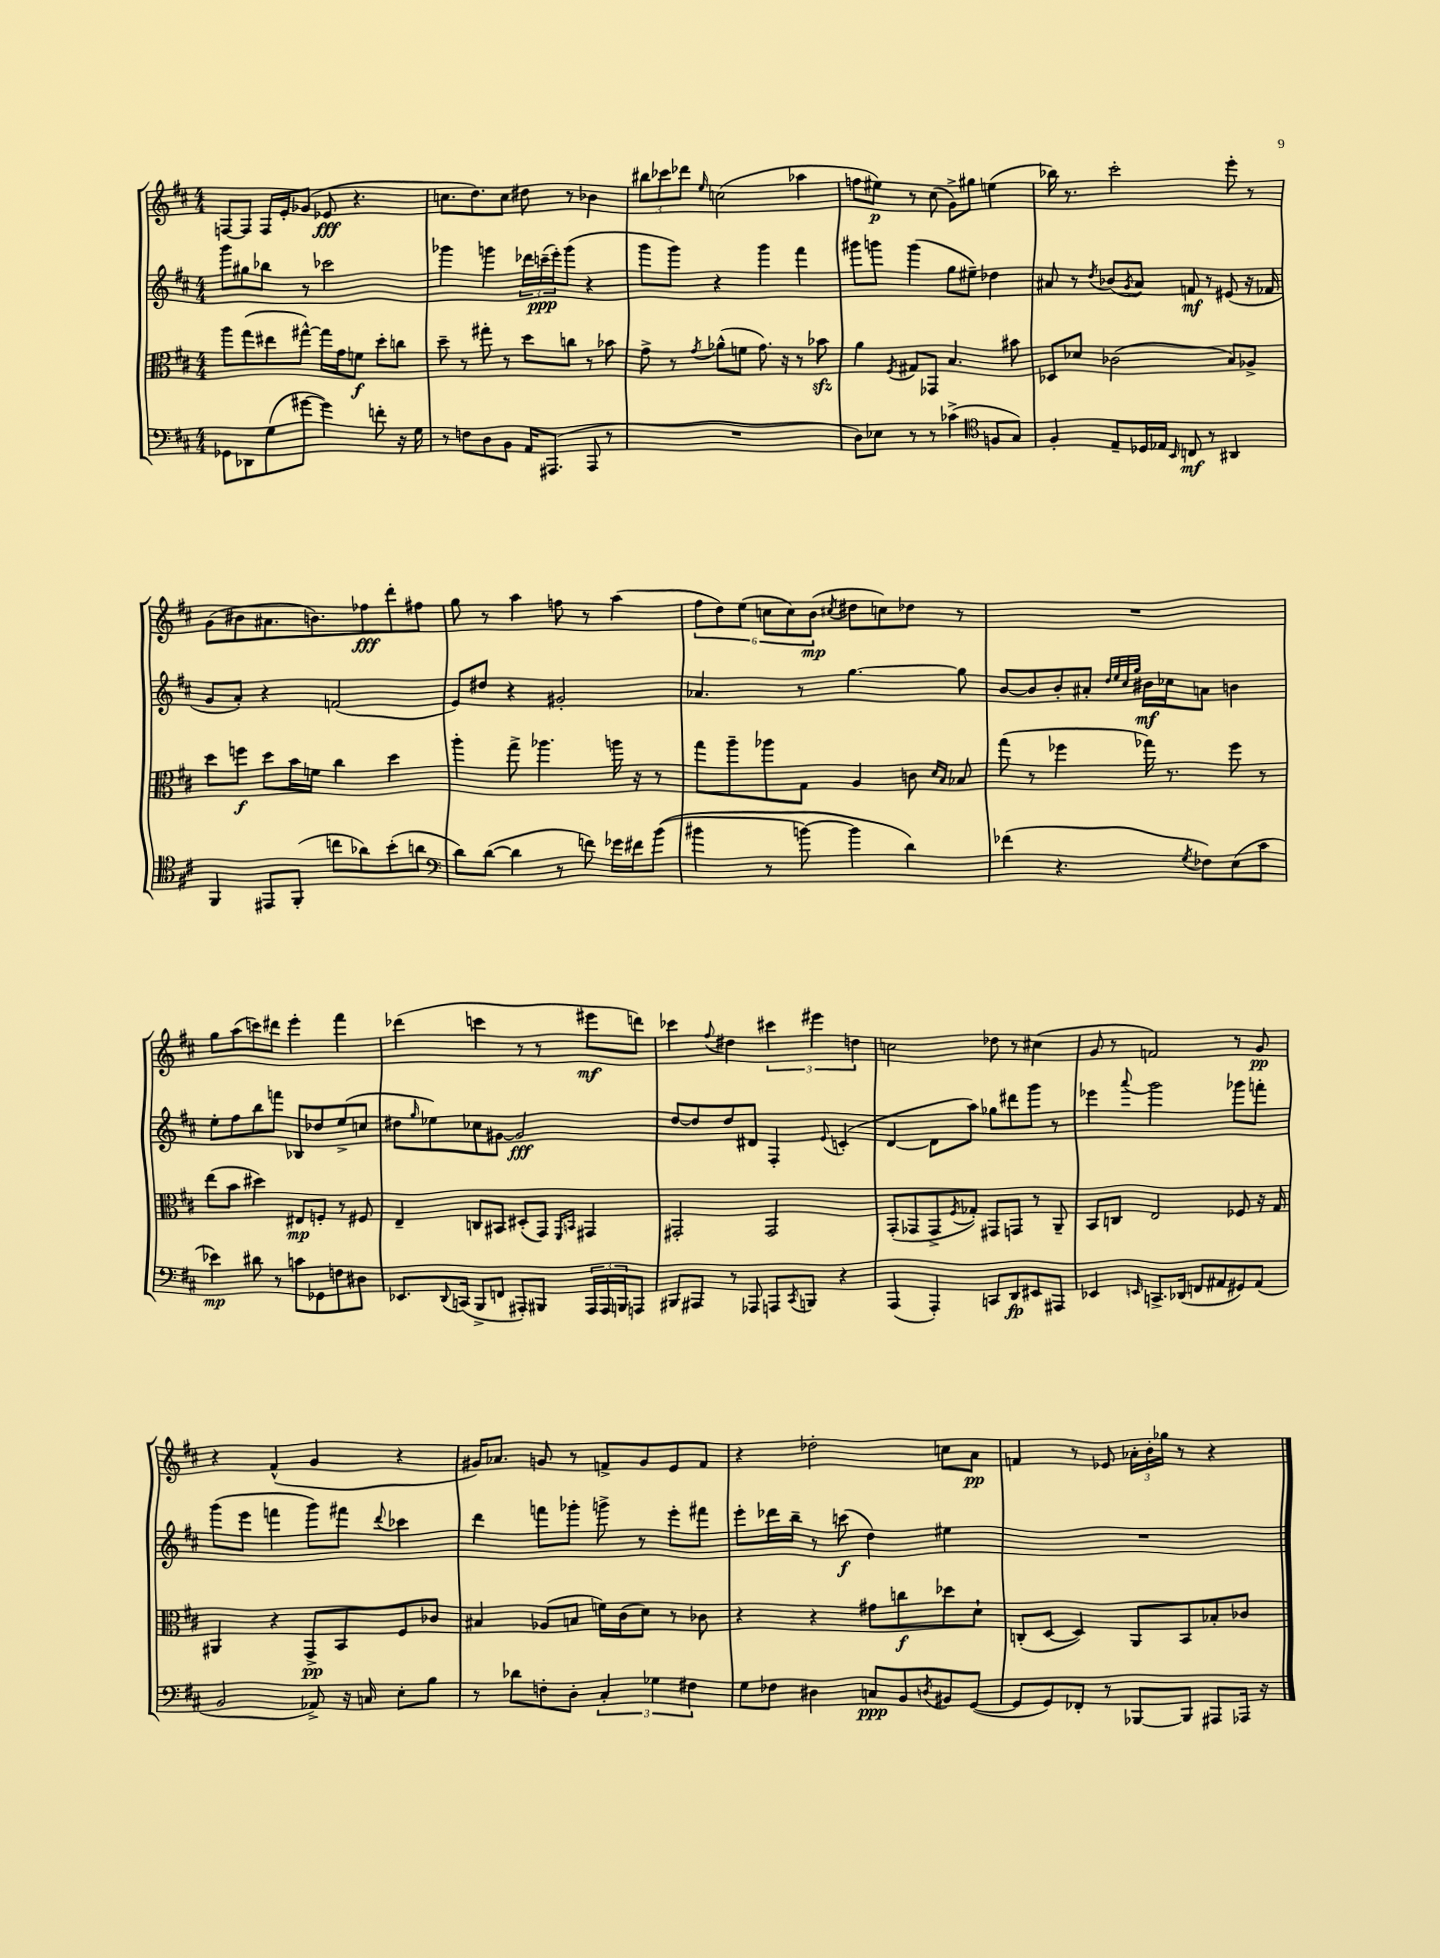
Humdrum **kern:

**kern	**kern	**kern	**kern
*staff4	*staff3	*staff2	*staff1
*clefF4	*clefC3	*clefG2	*clefG2
*k[f#c#]	*k[f#c#]	*k[f#c#]	*k[f#c#]
*M4/4	*M4/4	*M4/4	*M4/4
8GG-	8aa	8ggg	[8F
8DD-	(8gg	8gg#	8F]
(8G	8ee#	8bb-	16F
.	.	.	16e'
[8g#	[8gg#^^)	8r	(8g-
4g#])	16gg#]	2ccc-	8e-
.	16g	.	.
.	8f	.	4.r
8f'	8dd'	.	.
16r	8cc	.	.
16G	.	.	.
=	=	=	=
8r	8dd~	4ggg-	8.cc
8F	8r	.	.
.	.	.	8.dd)
8D	8gg#'	4ggg	.
8BB	8r	.	8cc
16AA	8dd	24ddd-	8dd#
.	.	(24ccc~	.
(8.AAA#	.	.	.
.	.	24eee')	.
.	8cc	(8ggg	8r
8AAA#	8r	4r	4b-
8r	8b-	.	.
=	=	=	=
1r	8g^	8ggg	12bb#
.	.	.	12ccc-
.	8r	8ggg)	.
.	.	.	12ddd-
.	8qg	.	16qqee
.	(8a-^^	4r	(2cc
.	8f	.	.
.	8.g)	4ggg	.
.	16r	.	.
.	8r	4fff#	4aa-
.	8b-	.	.
=	=	=	=
8D)	4a	8ggg#	8ff
8E-	.	8ggg	8ee#)
.	8qF#	.	.
8r	8G#	(4ggg	8r
8r	8GG-	.	(8cc#
(4c-^	4.B	8gg	8g^)
.	.	8ee#~)	8gg#
*clefC4	*	*	*
8F	.	4dd-	(4ee
8G)	8b#	.	.
=	=	=	=
4F#'	8D-	8a#	16bb-)
.	.	.	8.r
.	8d-	8r	.
.	.	8qdd	.
8E~	(2c-	(8b-	2ccc#'
.	.	8qg	.
16D-	.	8a#)	.
16E-	.	.	.
16qqBB	.	.	.
8C	.	8f	.
8r	.	8r	.
4AA#	8B)	(8e#	8eee'
.	8A-^	16r	8r
.	.	16f-	.
=	=	=	=
4FF#	8dd	8g	(8g
.	8ff	8a')	8b#
8EE#	8dd	4r	8.a#
(8FF#'	16b	.	.
.	16f	.	8.b)
8cc	4cc#	(2f	.
8a-)	.	.	8ff-
(8b'	4dd	.	8ddd'
8a	.	.	8ff#
=	=	=	=
*clefF4	*	*	*
8d)	4aa'	8e)	8gg
([8d	.	8dd#	8r
4d]	8gg^	4r	4aa
.	4.aa-	.	.
8r	.	2g#'	8ff
8f)	.	.	8r
16g-	16aa	.	(4aa
16f#	16r	.	.
&((8b	8r	.	.
=	=	=	=
4b#	8gg	4.a-	12ff#
.	.	.	12dd)
.	8aa~	.	.
.	.	.	(12ee
8r	8aa-	.	12cc
.	.	.	12cc)
[8b)	8G	8r	.
.	.	.	(12b
.	.	.	8qcc#
4b]	4A	[4.gg	8dd#
.	.	.	8cc)
4d&)	8c	.	8dd-
.	16qqd	.	.
.	16qqB	.	.
.	8B-	8gg]	8r
=	=	=	=
(4f-	(8gg	[8b	1r
.	8r	8b]	.
4.r	4ff-	8b'	.
.	.	8a#'	.
.	.	32qqdd	.
.	.	32qqee	.
.	.	32qqcc#	.
.	.	32qqgg	.
.	16gg-)	16b#	.
.	8.r	16cc-	.
8qG	.	.	.
8F-)	.	8a	.
(8E	8ff-	4b	.
8c#	8r	.	.
=	=	=	=
4e-)	(8ee	8ee'	8gg
.	8b	8ff#	(8aa
8d#	4dd#)	8bb	8ccc)
8r	.	8fff	8ddd#
8c	8E#	8B-	4eee'
8GG-	8F'	8dd-	.
8F	8r	(8ee^	4fff#
8D#	8F#	8cc	.
=	=	=	=
8.EE-	4E~	8dd#	(4ddd-
.	.	16qqgg	.
.	.	8ee-)	.
8qqDD	.	.	.
(16CC	.	.	.
8BBB^	8C	8cc-	4ccc
8FF	8BB#	[8g#	.
8AAA#')	(8D#'	2g#]	8r
8BBB#	8GG)	.	8r
.	16qqFF#	.	.
.	16qqBB	.	.
24AAA#	4GG#	.	8eee#
24AAA#	.	.	.
24BBB	.	.	.
8AAA	.	.	8ddd)
=	=	=	=
8BBB#	2GG#'	[8dd	4ccc-
8AAA#	.	8dd]	.
.	.	.	8qqff#
8r	.	8dd	4dd#
8AAA-	.	8d#	.
8AAA	2GG#	4F#'	6ccc#
8qCC#	.	.	.
8BBB	.	.	.
.	.	.	6eee#
.	.	8qqe	.
4r	.	(4c'	.
.	.	.	6dd
=	=	=	=
(4AAA	(8GG'	[4d	2cc
.	8GG-	.	.
4AAA')	8GG-^	8d]	.
.	8qF#	.	.
.	8G-')	8aa)	.
8CC	8GG#	8gg-	8dd-
8DD	8GG	8ddd#	8r
8EE#	8r	8ggg	(4cc#
8AAA#	8AA~	8r	.
=	=	=	=
4EE-	8BB	4eee-	8g
.	8C	.	8r
16qqEE	.	8qqaaa	.
8.CC^	2E	2ggg	2f)
(16DD-	.	.	.
8FF	.	.	.
8AA#	.	.	.
8GG#)	8F-	8ggg-	8r
(8AA#	16r	8fff'	8g
.	16G	.	.
=	=	=	=
2BB	4AA#	(8ggg	4r
.	.	8eee	.
.	4r	4fff	(4f#^^
8AA-^)	8GG^	8ggg)	4g
16r	8BB	8fff#	.
16C	.	.	.
.	.	8qqddd	.
8E'	8F#	4ccc-	4r
8B	8c-	.	.
=	=	=	=
8r	4B#	4ddd	16g#)
.	.	.	8.a-
8d-	.	.	.
8F'	(8A-	8fff	8g
8D'	8B	8ggg-'	8r
6C#'	16f)	8ggg^	8f^
.	(16c#	.	.
.	8d)	8r	8g
6G-	.	.	.
.	8r	8eee'	8e
6F#	.	.	.
.	8c-	8fff#	8f
=	=	=	=
8G	4r	8eee'	4r
8F-	.	16ddd-	.
.	.	16bb~	.
4D#	4r	8r	2dd-'
.	.	(8ccc	.
8C	8g#	4dd)	.
8BB	8cc	.	.
8qD	.	.	.
8BB#	8dd-	4ee#	8cc
([8GG	8d`	.	8a
=	=	=	=
8GG]	(8C'	1r	4f
8GG)	[8D	.	.
8FF-'	4D])	.	8r
8r	.	.	8e-
[8BBB-	8AA	.	24a-'
.	.	.	24b'
.	.	.	24gg-
8BBB-]	8BB	.	8r
8AAA#	8B-'	.	4r
16AAA-	8c-	.	.
16r	.	.	.
==	==	==	==
*-	*-	*-	*-
